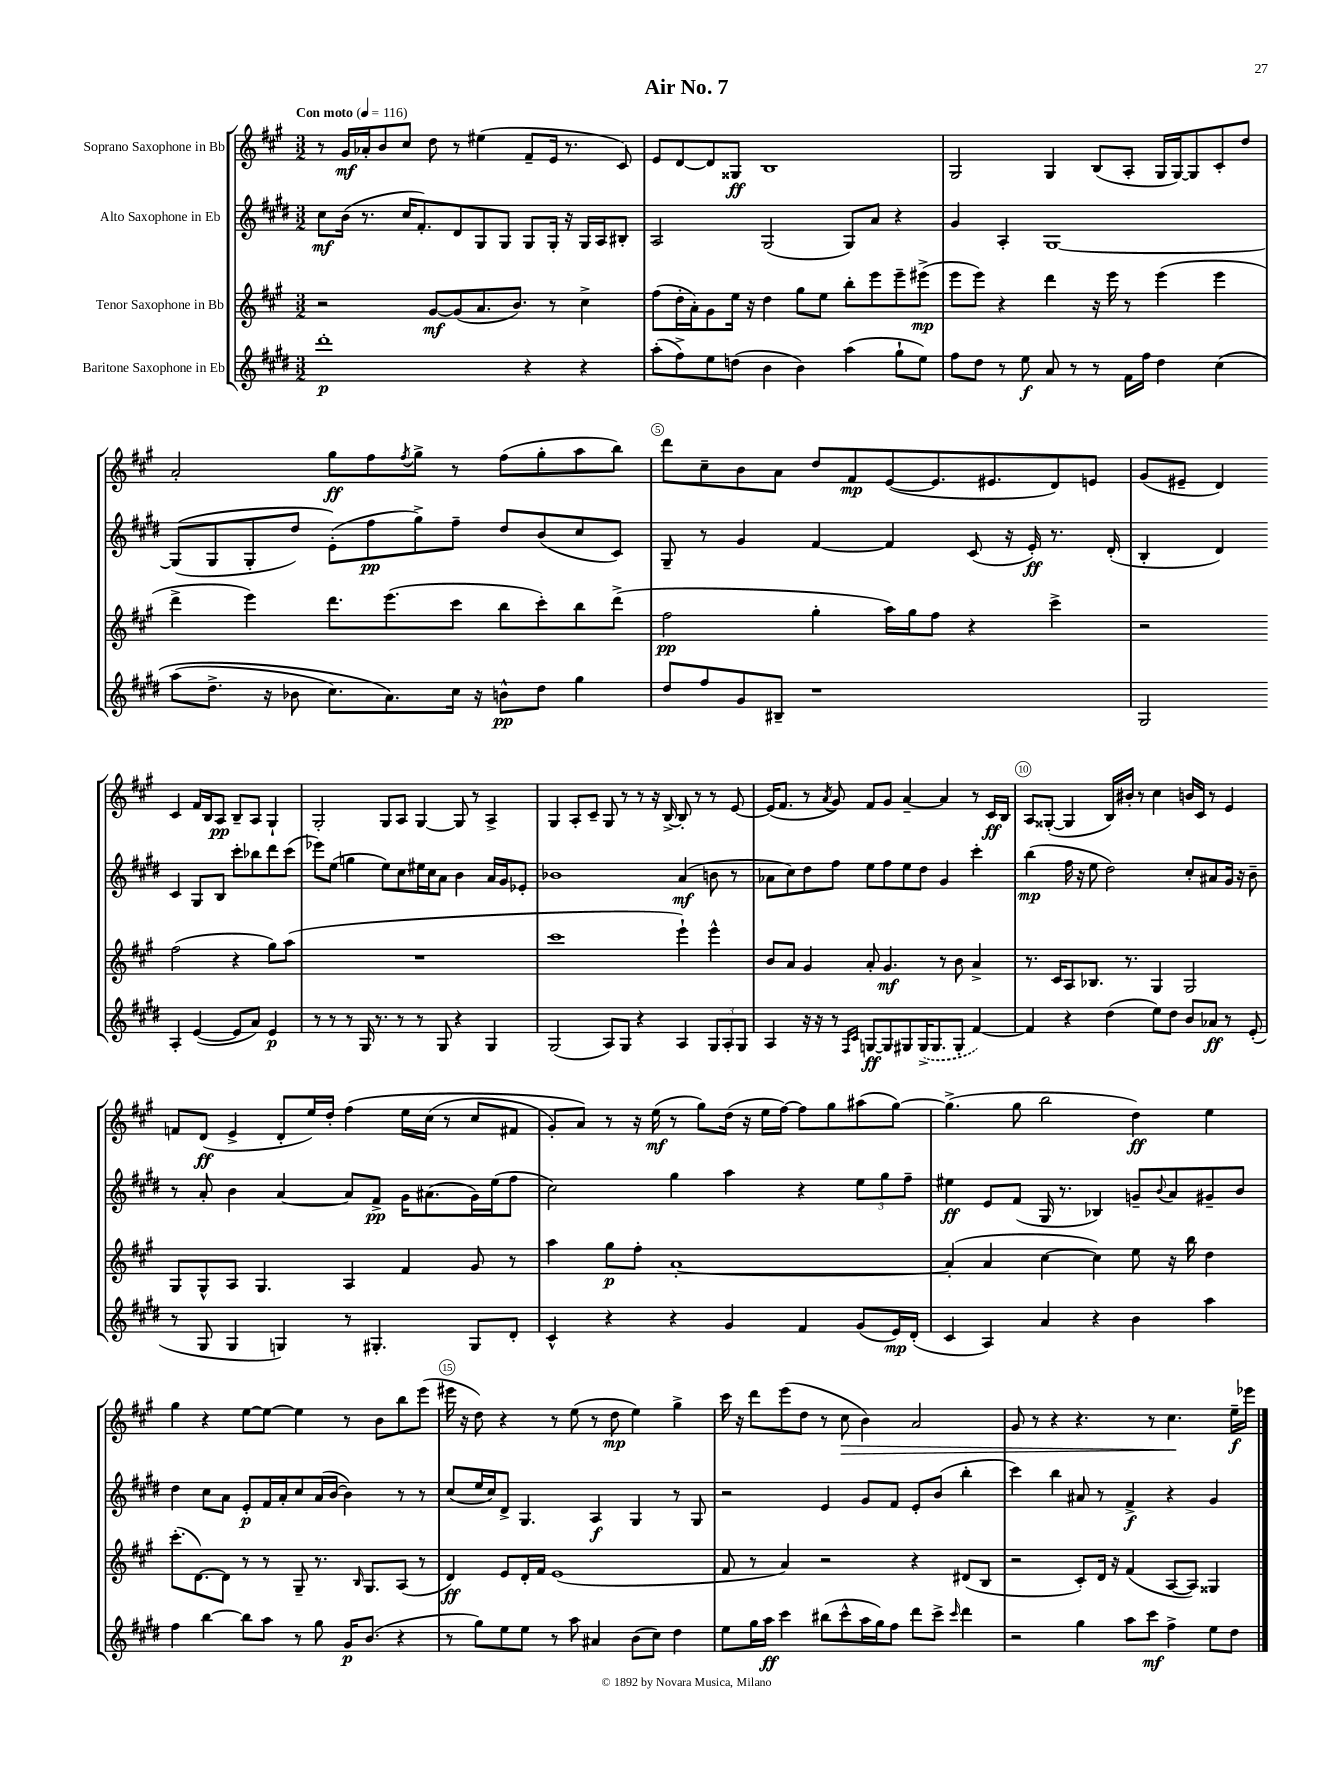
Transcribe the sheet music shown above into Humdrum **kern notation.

**kern	**kern	**kern	**kern
*staff4	*staff3	*staff2	*staff1
*clefG2	*clefG2	*clefG2	*clefG2
*k[f#c#g#d#]	*k[f#c#g#]	*k[f#c#g#d#]	*k[f#c#g#]
*M3/2	*M3/2	*M3/2	*M3/2
*MM116	*MM116	*MM116	*MM116
1ddd#'	2r	8cc#	8r
.	.	(16b	16g#
.	.	8.r	16a-'
.	.	.	8b
.	.	16cc#	8cc#
.	.	8.f#')	.
.	[8g#	.	8dd
.	(8g#]	8d#	8r
.	8.a	8G#	(4ee#
.	.	8G#	.
.	8.b)	.	.
4r	.	8G#	8f#~
.	8r	16G#'	16e
.	.	16r	8.r
4r	4cc#^	16G#	.
.	.	16A	.
.	.	8B#'	8c#)
=	=	=	=
(8aa'	(8ff#	2A	8e
8ff#^)	16dd'	.	[8d
.	16a')	.	.
8ee	8g#	.	8d]
(8dd	16ee	.	8G##
.	16r	.	.
4b	4dd	(2G#	1B
4b)	8gg#	.	.
.	8ee	.	.
(4aa	8bb'	8G#)	.
.	8eee	8a	.
8gg#`	8eee~	4r	.
8ee)	(8eee#^	.	.
=	=	=	=
8ff#	8eee	4g#	2G#
8dd#	8eee)	.	.
8r	4r	4A'	.
8ee	.	.	.
8a	4ddd	[1G#	4G#
8r	.	.	.
8r	16r	.	(8B
.	16eee	.	.
16f#	8r	.	8A'
16ff#	.	.	.
4dd#	(4eee	.	16G#
.	.	.	[16G#)
.	.	.	8G#]
&(4cc#	4eee	.	8c#'
.	.	.	8dd
=	=	=	=
(8aa	4ddd^	&((8G#]	2a'
8.dd#^	.	8G#	.
.	4eee)	8G#'	.
16r	.	.	.
8b-	.	8dd#)	.
8.cc#)	8.ddd	(8e'&)	8gg#
.	.	8ff#	8ff#
8.a&)	(8.eee	.	.
.	.	.	8qff#
.	.	8gg#^)	8gg#^
16cc#	8ccc#	8ff#~	8r
16r	.	.	.
8b^^	8bb	8dd#	(8ff#
8dd#	8ccc#')	(8b	8gg#'
4gg#	8bb	8cc#	8aa
.	(8ddd^	8c#)	8bb)
=	=	=	=
8dd#	2ff#	8G#~	8ddd
8ff#	.	8r	8cc#~
8g#	.	4g#	8b
8B#~	.	.	8a
1r	4gg#'	[4f#	8dd
.	.	.	8f#
.	16aa)	4f#]	([8e
.	16gg#	.	.
.	8ff#	.	8.e]
.	4r	(8c#	.
.	.	.	8.e#
.	.	16r	.
.	.	16e')	.
.	4ccc#^	8.r	8d)
.	.	.	8e
.	.	(16d#'	.
=	=	=	=
2G#	2r	4B'	(8g#
.	.	.	8e#~
.	.	4d#)	4d)
4A'	(2ff#	4c#	4c#
([4e	.	8G#	16f#
.	.	.	16B
.	.	8B	8A
8e]	4r	8ccc#'	8B~
8a)	.	8bb-	8A
4e	8gg#)	8ddd#	4G#`
.	(8aa	(8ccc#	.
=	=	=	=
8r	1.r	8eee-)	2G#'
8r	.	(8ee	.
8r	.	4gg	.
16G#	.	.	.
8.r	.	.	.
.	.	8ee)	8G#
8r	.	8cc#	8A
8r	.	16ee#	[4G#
.	.	16cc#	.
8G#	.	8a	.
4r	.	4b	8G#]
.	.	.	8r
4G#	.	16a	4A^
.	.	16g#	.
.	.	8e-'	.
=	=	=	=
(2G#	1ccc#	1b-	4G#
.	.	.	8A'
.	.	.	8c#~
8A)	.	.	8G#
8G#	.	.	8r
4r	.	.	8r
.	.	.	16r
.	.	.	[16B^
4A	4eee`)	(4a	8B']
.	.	.	8r
12G#	4eee^^	8b	8r
12A'	.	.	.
.	.	8r	[8e
12G#	.	.	.
=	=	=	=
4A	8b	8a-	(16e]
.	.	.	8.f#
.	8a	8cc#)	.
16r	4g#	8dd#	8r
16r	.	.	.
.	.	.	8qa
8r	.	8ff#	8g#)
16qqF#	.	.	.
16qqc#	.	.	.
[8G	8a'	8ee	8f#
8G]	4.g#	8ff#	8g#
8G#	.	8ee	[4a~
(16G#^	.	8dd#	.
8.G#	.	.	.
.	8r	4g#	4a]
8G#'	8b	.	.
[4f#)	4a^	4ccc#'	8r
.	.	.	16c#
.	.	.	16B
=	=	=	=
4f#]	8.r	(4bb	8A
.	.	.	([8G##'
.	16c#	.	.
4r	8A	16ff#	4G##]
.	.	16r	.
.	8.B-	8ee	.
(4dd#	.	2dd#)	16B)
.	8.r	.	16b#'
.	.	.	8r
8ee)	4G#	.	4cc#
8dd#	.	.	.
8b	2G#	8cc#'	16b
.	.	.	16c#
8a-	.	8a#	8r
8r	.	16g#	4e
.	.	16r	.
(8e'	.	8b~	.
=	=	=	=
8r	8G#	8r	8f
8G#	8G#^^	8a'	(8d
4G#	8A	4b	4e^
.	4.G#	.	.
4G)	.	[4a	8d'
.	.	.	16ee)
.	.	.	16dd'
8r	4A	8a]	&(4ff#
4.G#'	.	8f#^	.
.	4f#	16g#	16ee
.	.	(8.a#	(16cc#
.	.	.	8r
8G#	8g#	16g#)	8cc#
.	.	(16ee	.
8d#'	8r	8ff#	8f#
=	=	=	=
4c#^^	4aa	2cc#)	8g#')
.	.	.	8a&)
4r	8gg#	.	8r
.	8ff#'	.	16r
.	.	.	(16ee
4r	[1a'	4gg#	8r
.	.	.	8gg#)
4g#	.	4aa	(16dd
.	.	.	16r
.	.	.	16ee
.	.	.	[16ff#)
4f#	.	4r	8ff#]
.	.	.	8gg#
(8g#	.	12ee	(8aa#
.	.	12gg#	.
16e)	.	.	[8gg#)
.	.	12ff#~	.
(16d#'	.	.	.
=	=	=	=
4c#	(4a']	4ee#	(4.gg#^]
4A)	4a	8e	.
.	.	(8f#	8gg#
4a	[4cc#	16G#	2bb
.	.	8.r	.
4r	4cc#])	4B-)	.
4b	8ee	8g~	4dd)
.	.	8qqb	.
.	16r	8a	.
.	16bb	.	.
4aa	4dd	8g#~	4ee
.	.	8b	.
=	=	=	=
4ff#	(8.ccc#'	4dd#	4gg#
.	[8.d)	.	.
[4bb	.	8cc#	4r
.	8d]	8a	.
8bb]	8r	8e'	[8ee
8aa	8r	16f#	8ee_
.	.	16a'	.
8r	8G#~	8cc#	4ee]
8gg#	8.r	(16a	.
.	.	[16b	.
16g#	.	4b])	8r
.	16qqB	.	.
(8.b	8.G#	.	.
.	.	.	8b
4r	(8A	8r	8bb
.	8r	8r	(8eee
=	=	=	=
8r	4d)	(8cc#	16eee#
.	.	.	16r
8gg#)	.	16ee	8dd)
.	.	16cc#)	.
8ee	8e	8d#^	4r
8ee	16d'	4.G#	.
.	16f#	.	.
8r	(1e	.	8r
8aa	.	.	(8ee
4a#	.	4A	8r
.	.	.	8dd
(8b	.	4G#	4ee)
8cc#)	.	.	.
4dd#	.	8r	4gg#^
.	.	8G#	.
=	=	=	=
8ee	8f#	2r	16ccc#
.	.	.	16r
16gg#	8r	.	8ddd
16aa	.	.	.
4ccc#	4a)	.	(8eee
.	.	.	8dd
(8bb#	2r	4e	8r
8ccc#^^	.	.	8cc#
16aa	.	8g#	4b)
16gg#)	.	.	.
8ff#	.	8f#	.
8ddd#	4r	8e'	2a
8ccc#^	.	(8b	.
16qqccc#	.	.	.
4ddd#	(8d#	4bb'	.
.	8B	.	.
=	=	=	=
2r	2r	4ccc#)	8g#
.	.	.	8r
.	.	4bb	4r
4gg#	8c#')	8a#	4.r
.	16d	8r	.
.	16r	.	.
8aa	(4f#	4f#^	.
8ccc#	.	.	8r
4ff#^	[8A	4r	4.cc#
.	8A])	.	.
8ee	4G##	4g#	.
8dd#	.	.	16ee~
.	.	.	16eee-
==	==	==	==
*-	*-	*-	*-
